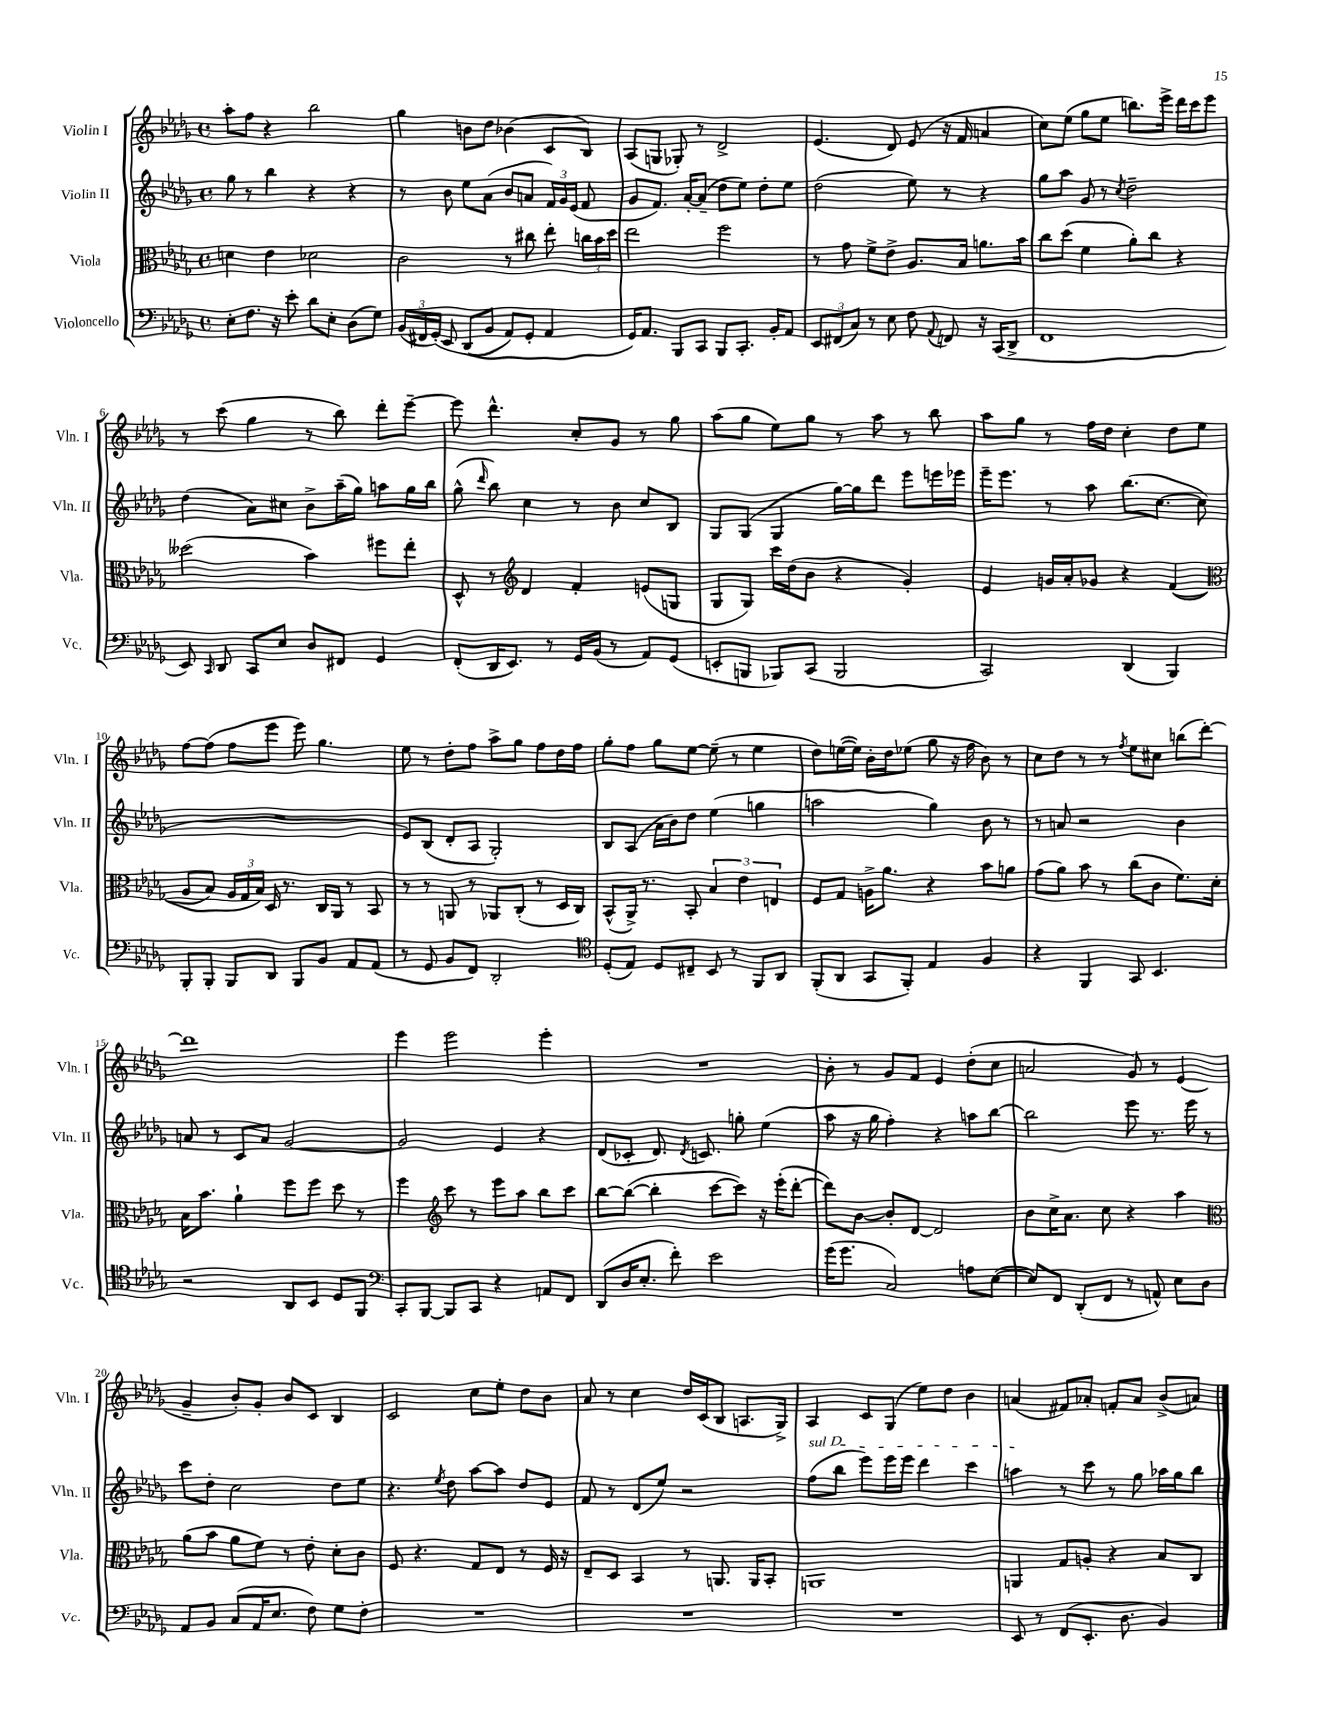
<<
\new StaffGroup <<
\new Staff = "s0" \with { instrumentName = "Violin I" shortInstrumentName = "Vln. I" } {
    \clef treble \key des \major \defaultTimeSignature \time 4/4
    \autoBeamOff aes''8[-. f''8] r4 bes''2 |
    ges''4 b'8[ des''8] bes'4( c'8[ bes8]) |
    aes8[( g8] ges8-.) r8 des'2-> |
    ees'4.( des'8) ees'8( r16 f'16 a'4 |
    c''8[) ees''8]( ges''8[ ees''8] b''8.[) ees'''16]-> des'''16[ c'''16 ees'''8] |
    r8 c'''8( ges''4 r8 bes''8) des'''8[-. ees'''8]~-- |
    ees'''8 des'''4.-^ c''8[-. ges'8] r8 ges''8 |
    aes''8[( ges''8] ees''8[) ges''8] r8 aes''8 r8 bes''8 |
    aes''8[ ges''8] r8 f''16[ des''16] c''4-. des''8[ ees''8] |
    f''8[~ f''8]( f''8[ ees'''8] ees'''8) ges''4. |
    ees''8 r8 des''8[-. f''8] aes''8[-> ges''8] f''8[ des''16 f''16] |
    ges''8[-. f''8] ges''8[ ees''8]~ ees''8--( r8 ees''4 |
    des''8[) e''16~( e''16]) bes'16[-. des''16 ees''8]( ges''8 r16 f''16 bes'8) r8 |
    c''8[ des''8] r8 r8 \acciaccatura { f''8 } ees''8[ cis''8] b''8[( des'''8]~-.) |
    des'''1 |
    ees'''4 ees'''2 ees'''4-. |
    R1 |
    bes'8-. r8 ges'8[ f'8] ees'4 des''8[-.( c''8] |
    a'2 ges'8) r8 ees'4( |
    ges'4-- bes'8[-.) ges'8]-. bes'8[ c'8] bes4 |
    c'2 c''8[ ees''8]-. des''8[ bes'8] |
    aes'8 r8 c''4 des''16[ c'16( bes8] a8.[ ges16]->) |
    aes4 c'8[ ges8]( ees''8[) des''8] bes'4 |
    a'4( fis'8[) aes'8]-. f'8[-. aes'8] bes'8[->( a'8]) \bar "|." |
}
\new Staff = "s1" \with { instrumentName = "Violin II" shortInstrumentName = "Vln. II" } {
    \clef treble \key des \major \defaultTimeSignature \time 4/4
    \autoBeamOff ges''8 r8 bes''4 r4 r4 |
    r8 bes'8 ees''8[ aes'8]( bes'8[ a'8] \tuplet 3/2 { f'16[) ges'16 ees'16]( } f'8 |
    ges'8[ f'8.]) aes'16[~-. aes'8]--( des''8[ ees''8]) des''8[-. ees''8] |
    des''2( ees''8) r8 r4 |
    ges''8[ aes''8] ges'8 r8 \acciaccatura { c''8 } des''2-- |
    des''4( aes'8[) cis''8] bes'8[-> aes''16--( ges''16]) a''8[ ges''16 bes''16] |
    ges''8-^( \grace { des'''16 } bes''8) c''4 r8 bes'8 c''8[ bes8] |
    ges8[ ges8]( ges4 ges''16[~) ges''16 des'''8] ees'''8[ e'''16 ees'''16] |
    ees'''16[-- ees'''8.] r8 aes''8 bes''8.[( c''8.]~ c''8 |
    R1 |
    ees'8[) bes8]( des'8[-. aes8] ges2-.) |
    bes8[ aes8]( aes'16[ bes'16) des''8] ees''4( g''4 |
    a''2 ges''4) bes'8 r8 |
    r8 a'8 r2 bes'4 |
    a'8 r8 c'8[ a'8] ges'2~ |
    ges'2 ees'4 r4 |
    des'8[( ces'8]-. des'8.) \acciaccatura { des'8 } c'8. g''8-. ees''4( |
    aes''8 r16 ges''16 f''4-.) r4 a''8[ bes''8]~ |
    bes''2 ees'''8 r8. ees'''16 r8 |
    c'''8[ des''8]-. c''2 des''8[ ees''8] |
    r4. \acciaccatura { ees''8 } des''8 aes''8[~ aes''8] des''8[ ees'8] |
    f'8 r8 des'8[( ees''8]) r2 |
    \once \override TextSpanner.bound-details.left.text = \markup { \italic "sul D" } f''8[\startTextSpan( bes''8] ees'''8[) ees'''16 ees'''16] des'''4 c'''4 |
    a''4\stopTextSpan r8 c'''8 r8 ges''8 aes''16[ ges''16 bes''8] \bar "|." |
}
\new Staff = "s2" \with { instrumentName = "Viola" shortInstrumentName = "Vla." } {
    \clef alto \key des \major \defaultTimeSignature \time 4/4
    \autoBeamOff d'4 ees'4 des'2 |
    c'2 r8 cis''8 ees''8-. \tuplet 3/2 { c''16[ bes'16 des''16] } |
    ees''2 f''2 |
    r8 ges'8 f'8[-> ees'8]-> aes8.[ bes16] a'8.[ bes'16] |
    c''8[ des''8]( f'4 aes'8[-.) c''8] r4 |
    deses''2( bes'4) fis''8[ ees''8]-. |
    des8-^ r8 \clef treble des'4 f'4-. e'8[( g8] |
    ges8[ ges8]) c'''16[ des''16( bes'8] r4 ges'4-.) |
    ees'4 g'16[ aes'16-. ges'8] r4 f'4(\( |
    \clef alto aes8[ bes8]) \tuplet 3/2 { aes16[ ges16 bes16]\) } des16 r8. c16[ aes,16] r8 bes,8 |
    r8 r8 a,8 r8 aes,8[ c8]-.( r8 des16[ c16]) |
    bes,8[-^( aes,16]->) r8. bes,8-. \tuplet 3/2 { bes4 ees'4 e4 } |
    f8[ ges8] a16[-> aes'8.] r4 bes'8[ a'8] |
    ges'8[( aes'8]) bes'8 r8 c''8[( c'8] f'8.[) des'16]-. |
    bes16[ bes'8.] aes'4-! f''8[ f''8] des''8 r8 |
    f''4 \clef treble c'''8 r8 ees'''8[ aes''8] bes''8[ c'''8] |
    bes''8[~ bes''8]~( bes''4-. c'''8[~ c'''8]) r16 ees'''16[-.( des'''8]~-. |
    des'''8[) bes'8]~ bes'8[-. des'8]~ des'2 |
    bes'8[ c''16-> aes'8.] c''8 r4 aes''4 |
    \clef alto aes'8[( bes'8] aes'8[ f'8]) r8 ees'8-. des'8[-. c'8] |
    f8 r4. ges8[ ees8] r8 f16 r16 |
    ees8[-- des8] bes,4 r8 a,8. a,16[ bes,8]-. |
    a,1 |
    a,4 ges8[ a8]-. r4 bes8[ c8] \bar "|." |
}
\new Staff = "s3" \with { instrumentName = "Violoncello" shortInstrumentName = "Vc." } {
    \clef bass \key des \major \defaultTimeSignature \time 4/4
    \autoBeamOff ees8[-. f8.] r16 ees'8-. des'8[ ees8]-. des8[( ges8]) |
    \tuplet 3/2 { bes,16[( fis,16 ges,16]-.)\( } ees,8 des,8[( bes,8] aes,8[) ges,8]-. aes,4 |
    ges,16[\) aes,8.] bes,,8[ c,8] bes,,8[ c,8.]-. bes,16[-. aes,8] |
    \tuplet 3/2 { ees,8[ fis,8( c8]) } r8 ees8 f8 \appoggiatura { aes,8 } f,8 r16 c,16[( des,8]-> |
    f,1 |
    ees,8) \grace { c,16 } des,8 c,8[ ees8] des8[ fis,8] ges,4 |
    f,8[-.( des,16 ees,8.]) r8 ges,16[ bes,16]( r8 aes,8[) ges,8]( |
    e,8[-. b,,8] bes,,8[) c,8]( bes,,2 |
    c,2) des,4( bes,,4) |
    bes,,8[-. bes,,8]-. bes,,8[ des,8] bes,,8[ bes,8] aes,8[ aes,8]( |
    r8 ges,8 bes,8[ f,8]) des,2-. |
    \clef tenor des8[-.( ees8]) des8[ cis8]-- bes,8 r8 f,8[ aes,8] |
    f,8[-.( aes,8] ges,8[ f,8]-.) ees4 f4 |
    r4 f,4 ges,8 bes,4. |
    r2 aes,8[ bes,8] des8[ f,8] |
    \clef bass c,8[-. bes,,8]~ bes,,8[ c,8] r4 a,8[ f,8] |
    des,8[( des16 ees8.]-. f'8-.) ees'2 |
    ges'16[( ges'8.] c2) a8[ ees8]~( |
    ees8[) f,8] des,8[-.( f,8] r8 a,8-^) ees8[ des8] |
    aes,8[ bes,8] c8[( aes,16 ees8.] f8) ges8[ f8]-. |
    R1 |
    R1 |
    R1 |
    ees,8 r8 f,8[( ees,8.]-. des8. bes,4) \bar "|." |
}
>>
>>
